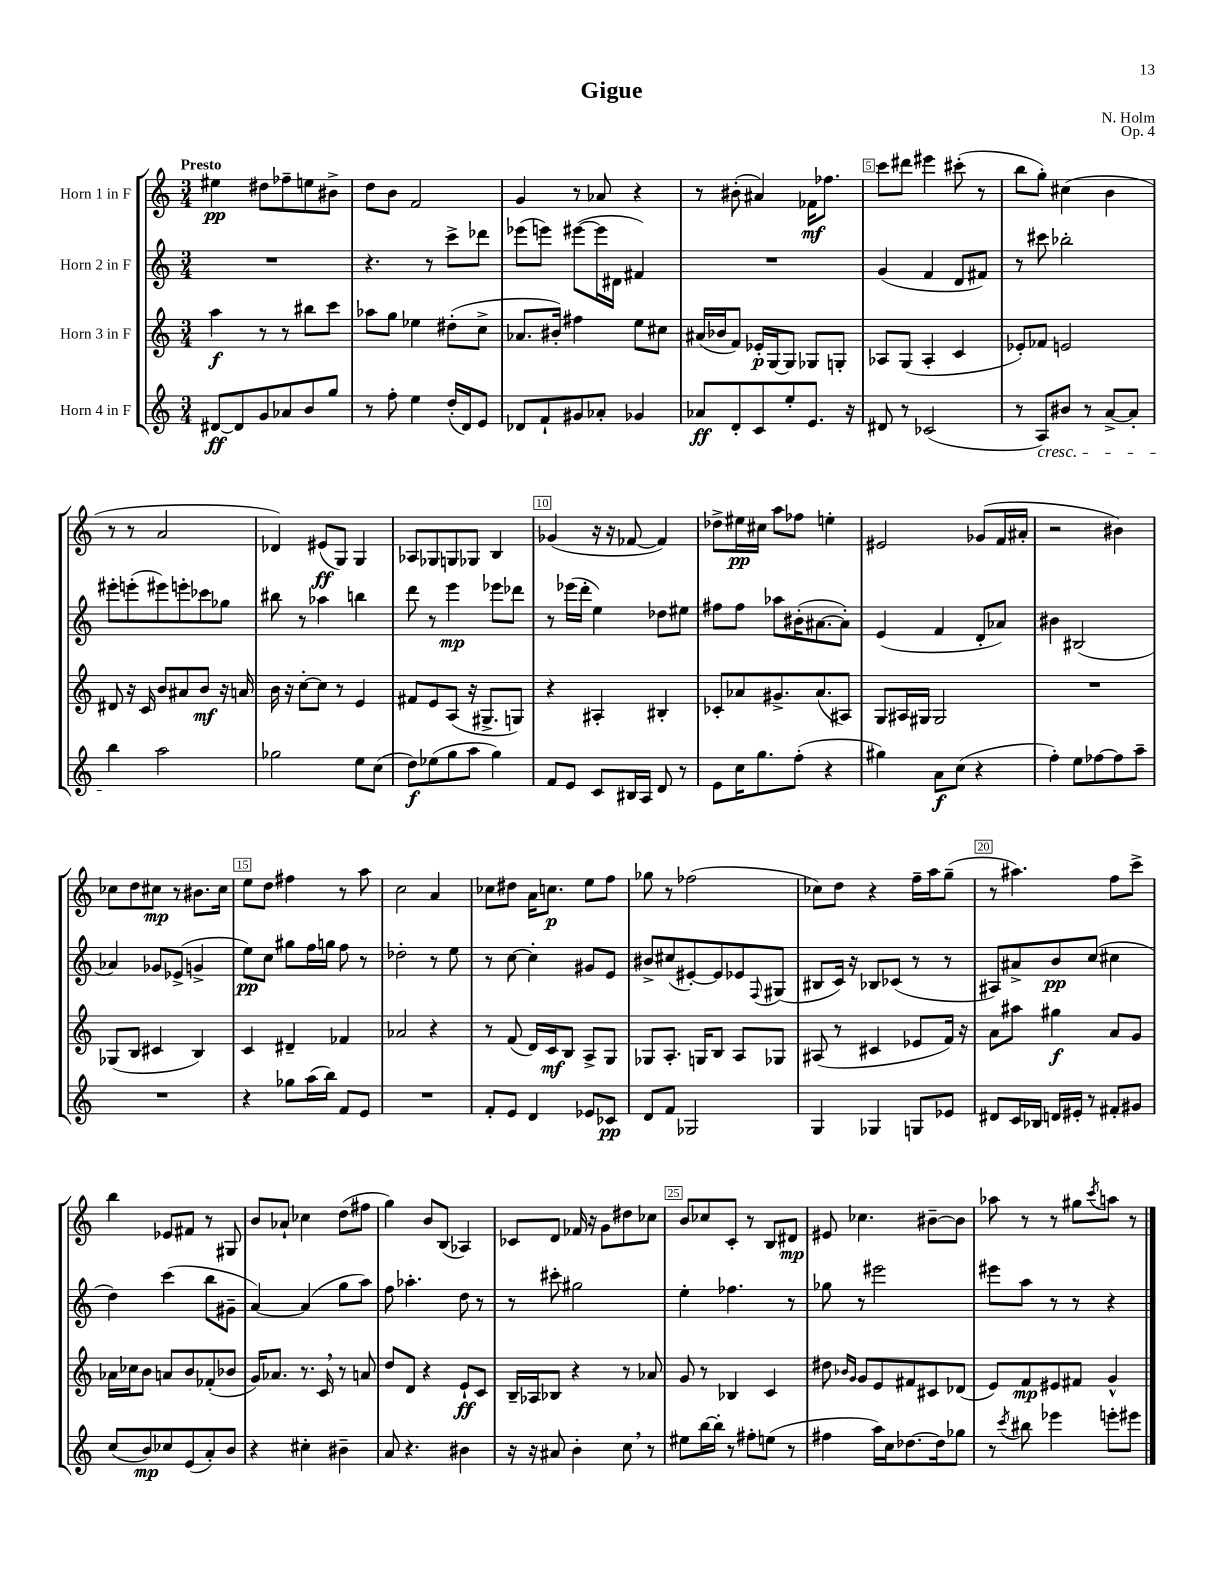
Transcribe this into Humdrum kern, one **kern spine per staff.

**kern	**kern	**kern	**kern
*staff4	*staff3	*staff2	*staff1
*clefG2	*clefG2	*clefG2	*clefG2
*k[]	*k[]	*k[]	*k[]
*M3/4	*M3/4	*M3/4	*M3/4
[8d#/L	4aa\	2.r	4ee#\
8d#/]	.	.	.
8g/	8r	.	8dd#\L
8a-/	8r	.	8ff-~\
8b/	8bb#\L	.	8ee\
8gg/J	8ccc\J	.	8b#^\J
=	=	=	=
8r	8aa-\L	4.r	8dd\L
8ff'\	8gg\J	.	8b\J
4ee\	4ee-\	.	2f/
.	.	8r	.
(16dd'/LL	(8dd#'\L	8ccc^\L	.
16d/J)	.	.	.
8e/J	8cc^\J	8ddd-\J	.
=	=	=	=
8d-/L	8.a-/L	(8eee-\L	4g/
8f`/	.	8eee\J)	.
.	16b#'/Jk)	.	.
8g#/	4ff#\	([8eee#\L	8r
8a-'/J	.	16eee#\]L	8a-/
.	.	16d#\JJ	.
4g-/	8ee\L	4f#/)	4r
.	8cc#\J	.	.
=	=	=	=
8a-/L	(16a#/LL	2.r	8r
.	16b-/J	.	.
8d'/	8f/J)	.	(8b#'\
8c/	16e-'/LL	.	4a#/)
.	[16G/J	.	.
8ee'/	8G/]J	.	.
8.e/J	8G-/L	.	16f-\LK
.	.	.	8.ff-\J
.	8G'/J	.	.
16r	.	.	.
=	=	=	=
8d#/	8A-/L	(4g/	8ccc\L
8r	(8G/J	.	8ddd#\J
(2c-/	4A-'/	4f/	4eee#\
.	4c/	8d/L	(8ccc#'\
.	.	8f#/J)	8r
=	=	=	=
8r	8e-'/L)	8r	8bb\L
8A/L)	8f-/J	8ccc#\	8gg'\J)
8b#/J	2e/	2bb-'\	(4cc#\
8r	.	.	.
[8a^/L	.	.	4b\
8a'/]J	.	.	.
=	=	=	=
4bb\	8d#/	8eee#'\L	8r
.	16r	(8eee'\	8r
.	16c/	.	.
2aa\	8b/L	8eee#\)	2a/
.	8a#/	8eee'\	.
.	8b/J	8ccc-\	.
.	16r	8gg-\J	.
.	16a/	.	.
=	=	=	=
2gg-\	16b\	8bb#\	4d-/)
.	16r	.	.
.	[8cc'\L	8r	.
.	8cc\]J	4aa-\	(8e#/L
.	8r	.	8G/J)
8ee\L	4e/	4bb\	4G/
(8cc\J	.	.	.
=	=	=	=
8dd\L)	8f#/L	8ddd\	8A-/L
(8ee-\	8e/	8r	8G-/
8gg\	(8A/J	4eee\	8G/
8aa\J	16r	.	8G-/J
.	8.G#^/L	.	.
4gg\)	.	8eee-\L	4B/
.	8G/J)	8ddd-\J	.
=	=	=	=
8f/L	4r	8r	(4g-/
8e/J	.	(16eee-\LL	.
.	.	16ddd'\JJ	.
8c/L	4A#'/	4ee\)	16r
.	.	.	16r
16B#/L	.	.	[8f-/
16A/JJ	.	.	.
8d/	4B#'/	8dd-\L	4f-/])
8r	.	8ee#\J	.
=	=	=	=
8e\L	8c-'/L	8ff#\L	8dd-^\L
16cc\K	8a-/	8ff#\J	16ee#\L
8.gg\	.	.	16cc#\JJ
.	8.g#^/	8aa-\L	8aa\L
(8ff'\J	.	(16b#'\K	8ff-\J
.	(8.a-/	[8.a#\	.
4r	.	.	4ee'\
.	8A#/J)	8a#'\]J)	.
=	=	=	=
4gg#\)	8G/L	(4e/	2e#/
.	16A#/L	.	.
.	16G#/JJ	.	.
8a\L	2G#/	4f/	.
(8cc\J	.	.	.
4r	.	8d'/L	(8g-/L
.	.	8a-/J)	16f/L
.	.	.	16a#'/JJ
=	=	=	=
4ff'\)	2.r	4b#\	2r
8ee\L	.	(2B#/	.
[8ff-\	.	.	.
8ff-\]	.	.	4b#\)
8aa~\J	.	.	.
=	=	=	=
2.r	(8G-/L	4a-/)	8cc-\L
.	8B/J	.	8dd\
.	4c#/	8g-/L	8cc#\J
.	.	(8e-^/J	8r
.	4B/)	4g^/	8.b#\L
.	.	.	16cc#\Jk
=	=	=	=
4r	4c/	8ee\L)	8ee\L
.	.	8cc\J	8dd\J
8gg-\L	4d#~/	8gg#\L	4ff#\
(16aa\L	.	16ff\L	.
16bb\JJ)	.	16gg\JJ	.
8f/L	4f-/	8ff\	8r
8e/J	.	8r	8aa\
=	=	=	=
2.r	2a-/	2dd-'\	2cc\
.	4r	8r	4a/
.	.	8ee\	.
=	=	=	=
8f'/L	8r	8r	8cc-\L
8e/J	(8f/	[8cc\	8dd#\J
4d/	16d/LL)	4cc'\]	16a\LK
.	16c/J	.	8.cc\J
.	8B/J	.	.
8e-/L	8A^/L	8g#/L	8ee\L
8c-/J	8G/J	8e/J	8ff\J
=	=	=	=
8d/L	8G-/L	8b#^/L	8gg-\
8f/J	8.A'/J	(8cc#/	8r
2G-/	.	[8e#'/)	(2ff-\
.	16G/LK	.	.
.	8B/J	8e#/]	.
.	8A/L	8e-/	.
.	.	8qqF/	.
.	8G-/J	(8G#/J	.
=	=	=	=
4G/	(8A#/	8B#/L	8cc-\L)
.	8r	16c/Jk)	8dd\J
.	.	16r	.
4G-/	4c#/	8B-/L	4r
.	.	(8c-/J	.
8G/L	8e-/L	8r	16ff~\LL
.	.	.	16aa\J
8e-/J	16f/Jk)	8r	(8gg~\J
.	16r	.	.
=	=	=	=
8d#/L	8a\L	8A#/L)	8r
16c/L	8aa#\J	8a#^/	4.aa#\)
16B-/JJ	.	.	.
16d/LL	4gg#\	8b/	.
16e#'/JJ	.	.	.
8r	.	(8cc/J	.
8f#'/L	8a/L	4cc#\	8ff\L
8g#/J	8g/J	.	8ccc^\J
=	=	=	=
(8cc/L	16a-\LL	4dd\)	4bb\
.	16cc-\J	.	.
8b/)	8b\J	.	.
8cc-/	8a/L	(4ccc\	8e-/L
(8e/	8b/	.	8f#/J
8a'/)	(8f-'/	8bb\L	8r
8b/J	8b-/J	8g#~\J	8G#/
=	=	=	=
4r	16g/LK)	[4a/)	8b/L
.	8.a-/J	.	.
.	.	.	8a-`/J
4cc#'\	8.r	(4a/]	4cc-\
.	16c/	.	.
4b#~\	8r	8gg\L	(8dd\L
.	8a/	8aa\J)	8ff#\J
=	=	=	=
8a/	8dd/L	8ff\	4gg\)
4.r	8d/J	4.aa-'\	.
.	4r	.	8b/L
.	.	.	(8B/J
4b#\	8e`/L	8dd\	4A-/)
.	8c/J	8r	.
=	=	=	=
16r	16B~/LL	8r	8c-/L
16r	16A-/J	.	.
8a#/	8B-/J	8ccc#'\	8d/J
4b'\	4r	2gg#\	16f-/
.	.	.	16r
.	.	.	8g\L
8cc\	8r	.	8dd#\
8r	8a-/	.	8cc-\J
=	=	=	=
8ee#\L	8g/	4ee'\	8b/L
[16bb\L	8r	.	8cc-/
16bb'\]JJ	.	.	.
8r	4B-/	4.ff-\	8c'/J
8ff#'\L	.	.	8r
(8ee\J	4c/	.	8B/L
8r	.	8r	8d#/J
=	=	=	=
4ff#\	8dd#\	8gg-\	8e#/
.	16qqb-/LL	.	.
.	16qqg/JJ	.	.
.	8g/L	8r	4.cc-\
16aa\LL)	8e/	2eee#\	.
16cc\J	.	.	.
[8.dd-\	8f#/	.	.
.	8c#/	.	[8b#~\L
16dd-\]k	.	.	.
8gg-\J	(8d-/J	.	8b#\]J
=	=	=	=
8r	8e/L)	8eee#\L	8aa-\
8qccc/	.	.	.
8bb#\	8f/	8aa\J	8r
4eee-\	8e#/	8r	8r
.	8f#/J	8r	8gg#\L
.	.	.	8qccc/
8eee'\L	4g^^/	4r	8aa\J
8eee#\J	.	.	8r
==	==	==	==
*-	*-	*-	*-
